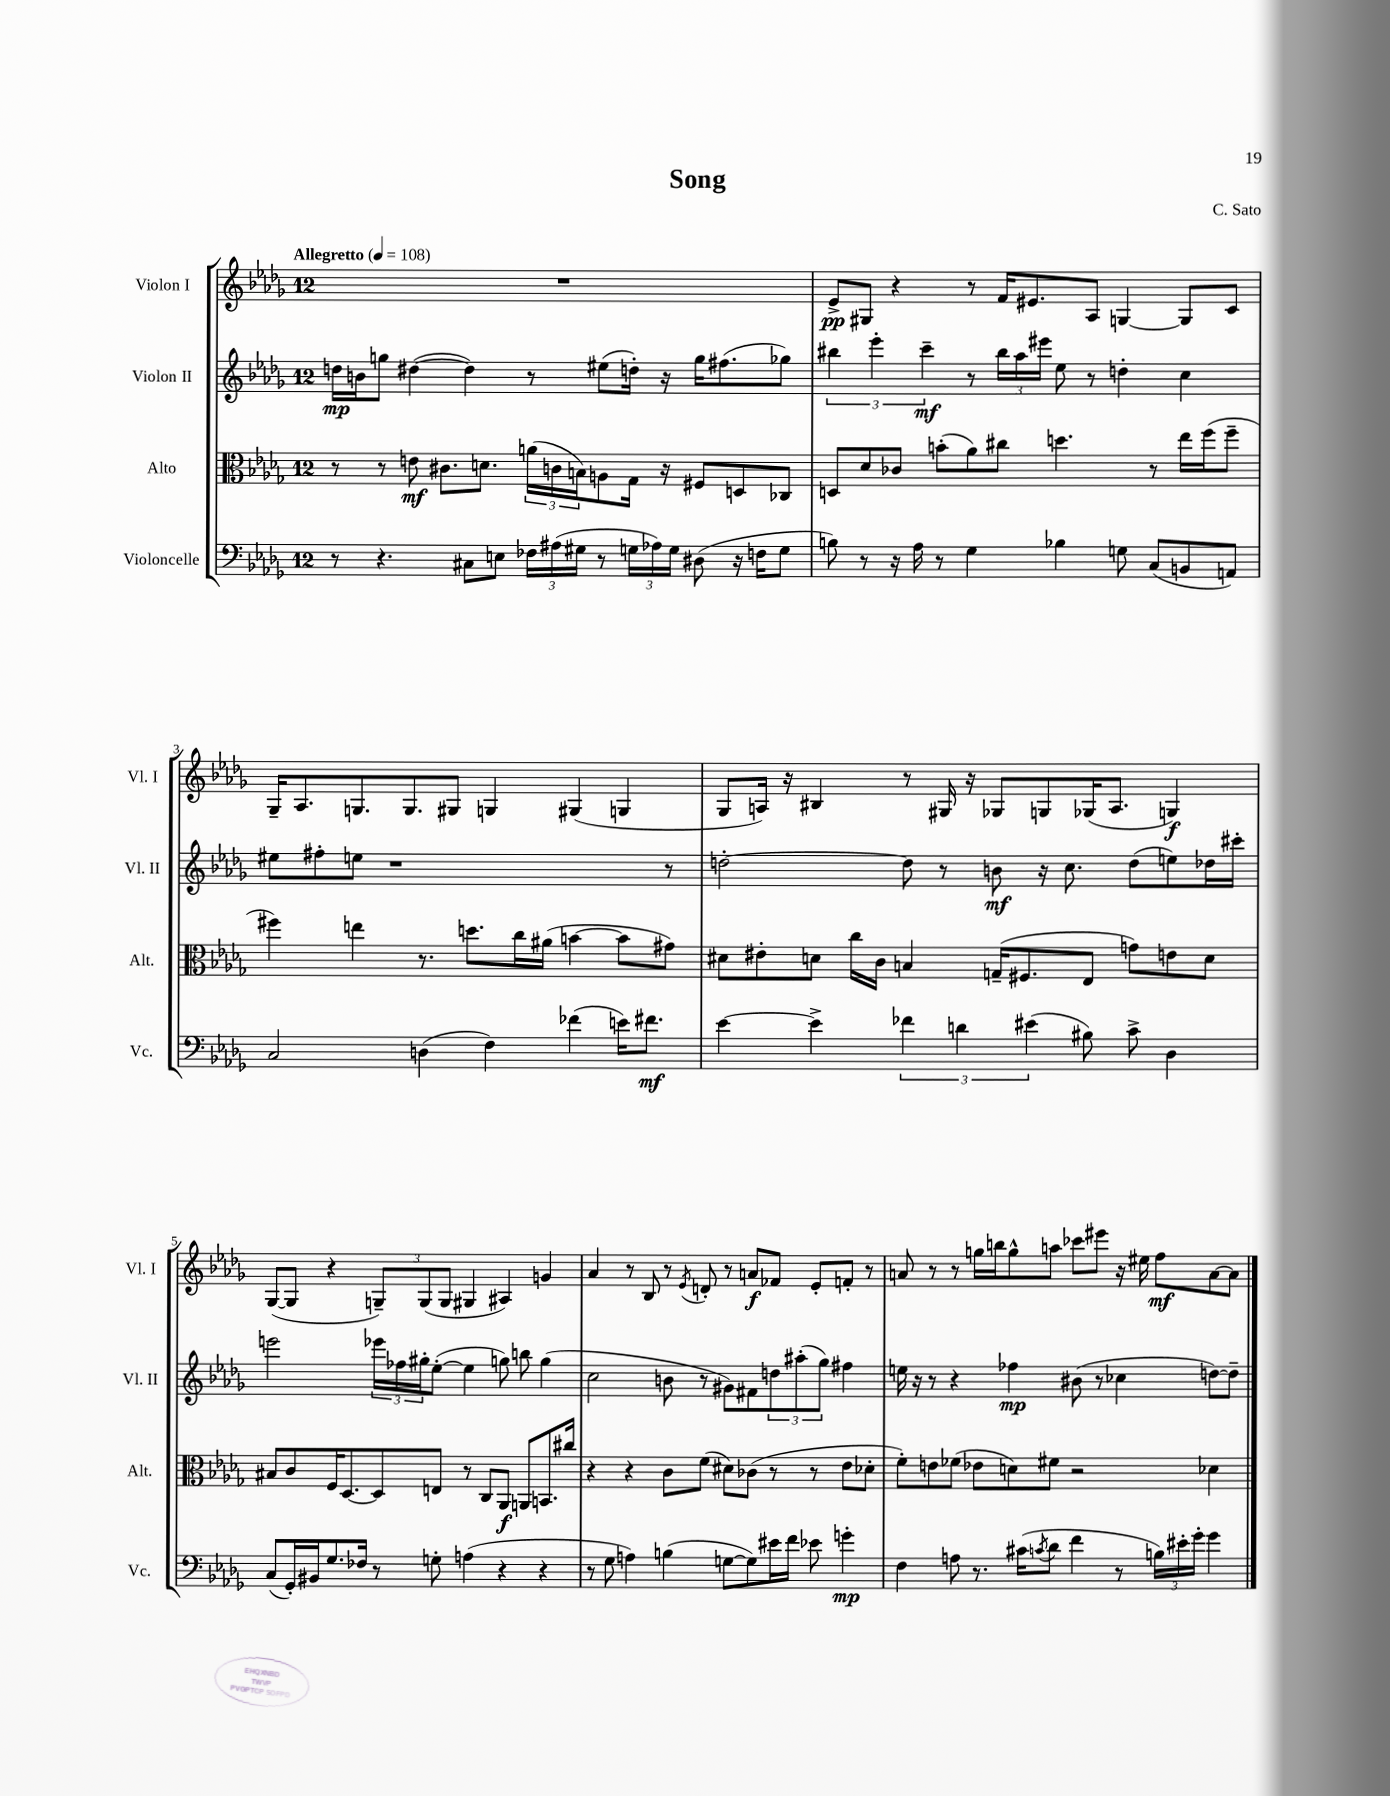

**kern	**kern	**kern	**kern
*staff4	*staff3	*staff2	*staff1
*clefF4	*clefC3	*clefG2	*clefG2
*k[b-e-a-d-g-]	*k[b-e-a-d-g-]	*k[b-e-a-d-g-]	*k[b-e-a-d-g-]
*M12/8	*M12/8	*M12/8	*M12/8
*MM108	*MM108	*MM108	*MM108
8r	8r	16dd\LL	1.r
.	.	16b\J	.
4.r	8r	8gg\J	.
.	8e\	([4dd#\	.
.	8.c#\L	.	.
8C#\L	.	4dd#\])	.
.	8.d\J	.	.
8E\J	.	.	.
24F-\LL	(24a\LL	8r	.
(24A#\	24c\	.	.
24G#\JJ	24B\J)	.	.
8r	8A\	(8ee#\L	.
24G\LL	16G-\Jk	16dd'\Jk)	.
24A-\)	.	.	.
.	16r	16r	.
24G\JJ	.	.	.
(8D#\	8F#/L	16gg\LK	.
.	.	(8.ff#\	.
16r	8D/	.	.
16F\LK	.	.	.
8G\J	8C-/J	8gg-\J)	.
=	=	=	=
8B\)	8D/L	6bb#\	8e-^/L
8r	8d-/	.	8G#/J
.	.	6eee-'\	.
16r	8c-/J	.	4r
16A-\	.	.	.
.	.	6ccc~\	.
8r	(8b'\L	.	.
4G-\	8a-\)	8r	8r
.	8cc#\J	24bb#\LL	16f/LK
.	.	24aa-\	.
.	.	.	8.e#/
.	.	24eee#\JJ	.
4B-\	4.dd\	8ee-\	.
.	.	8r	8A-/J
8G\	.	4dd'\	[4G/
(8C/L	8r	.	.
8BB/	16ee-\LL	4cc\	8G/]L
.	(16ff\J	.	.
8AA/J)	8ff~\J	.	8c/J
=	=	=	=
2C/	4ff#\)	8ee#\L	16G-~/LK
.	.	.	8.A-/
.	.	8ff#'\	.
.	4ee\	8ee\J	8.G/
.	.	1r	.
.	.	.	8.G/
(4D\	8.r	.	.
.	.	.	8G#/J
.	8.dd\L	.	.
4F\)	.	.	4G/
.	16cc\L	.	.
.	(16a#\JJ	.	.
(4f-\	[4b\	.	(4G#/
16e\LK)	8b\]L	.	4G/
8.f#\J	.	.	.
.	8g#\J)	8r	.
=	=	=	=
[4e-\	8d#\L	[2dd'\	8G-/L
.	8e#'\	.	16A/Jk)
.	.	.	16r
4e-^\]	8d\J	.	4B#/
.	16cc\LL	.	.
.	16c\JJ	.	.
6f-\	4B/	8dd\]	8r
.	.	8r	16G#/
6d\	.	.	.
.	.	.	16r
.	(16G~/LK	8b\	8G-/L
.	8.F#/	.	.
(6e#\	.	.	.
.	.	16r	8G/
.	.	8.cc\	.
8B#\)	8E-/J	.	(16G-/K
.	.	.	8.A/J
8c^\	8g\L)	(8dd\L	.
4D-\	8e\	8ee\)	4G/)
.	8d\J	16dd-\L	.
.	.	16ccc#'\JJ	.
=	=	=	=
(8C/L	8B#/L	2eee\	([8G-/L
16GG-'/L)	8c/	.	8G-/]J
16BB#/J	.	.	.
8.G-/	16F/K	.	4r
.	[8.D-/	.	.
16F-/Jk	.	.	.
8r	8D-/]	24eee-\LL	12G~/L)
.	.	24ff-\	.
.	.	24gg#'\J	(12G/
8G'\	8E/J	([8ee-'\J	.
.	.	.	12G/J
(4A\	8r	4ee-\]	4G#/
.	8C/L	.	.
4r	8AA-/J	8gg\)	4A#/)
.	8AA/L	8bb\	.
4r	8.BB/	(4gg\	4g/
.	16cc#/Jk	.	.
=	=	=	=
8r	4r	2cc\	4a-/
8G-\	.	.	.
4A\)	4r	.	8r
.	.	.	8B-/
(4B\	8c\L	8b\	8r
.	.	.	8qe-/
.	(8f\J	8r	8d'/
[8G\L	8d#\L)	8g#\L)	8r
8G\])	(8c-\J	8f#\	8a/L
16e#\L	8r	12dd\	8f-/J
16f\JJ	.	.	.
.	.	(12aa#'\	.
8e-\	8r	.	8e-'/L
.	.	12gg-\J)	.
4g'\	8e-\L	4ff#\	8f'/J
.	8d-'\J	.	8r
=	=	=	=
4F\	8f'\L)	16ee\	8a/
.	.	16r	.
.	8e\	8r	8r
8A\	(8f-\J	4r	8r
8.r	8e-\L	.	16gg\LL
.	.	.	16bb\J
.	8d\)	4ff-\	8gg^^\
(16c#\LK	.	.	.
8qc/	.	.	.
8d-\J	8f#\J	.	8aa\J
4f\	2r	(8b#\	8ccc-\L
.	.	8r	8eee#\J
8r	.	4cc-\	16r
.	.	.	16ee#\
24B\LL)	.	.	8ff\L
24e#'\	.	.	.
24g-'\JJ	.	.	.
4g-\	4d-\	[8dd\L)	[8a\
.	.	8dd~\]J	8a\]J
==	==	==	==
*-	*-	*-	*-
